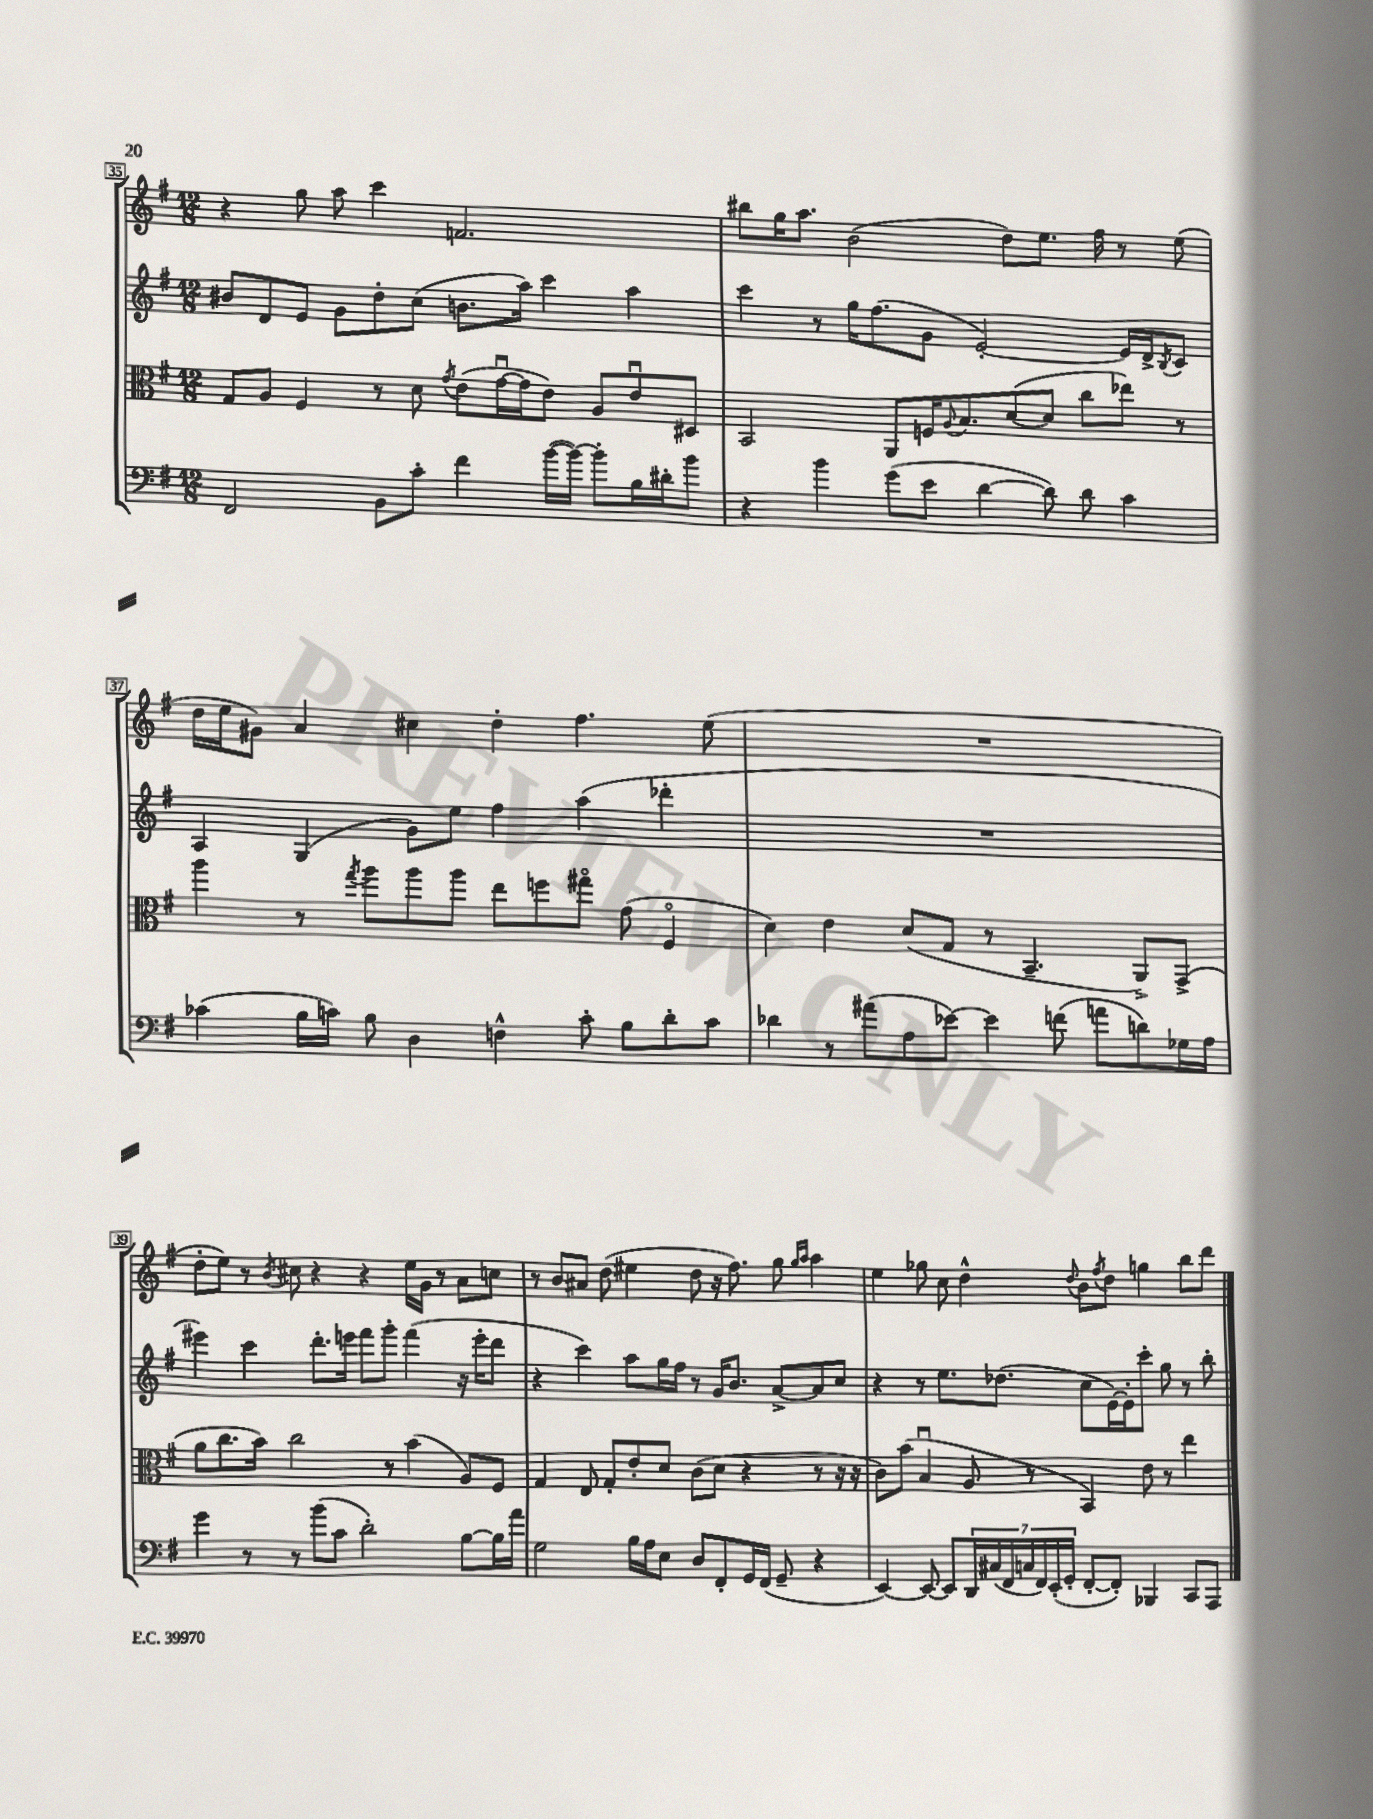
<<
\new StaffGroup <<
\new Staff = "s0" {
    \clef treble \key g \major \numericTimeSignature \time 12/8
    r4 g''8 a''8 c'''4 f'2. |
    bis''8 g''16 a''8. b'2( d''8) e''8. fis''16 r8 e''8( |
    d''16 e''16 gis'8) a'4 cis''4 d''4-. fis''4. e''8( |
    R1. |
    d''8-. e''8) r8 \acciaccatura { b'8 } cis''8 r4 r4 e''16 g'16 r8 a'8 c''8 |
    r8 b'8 ais'8 d''8( eis''4 d''8 r16 fis''8.) g''8 \grace { g''16 a''16 } a''4 |
    e''4 ges''8 c''8 d''4-^ \appoggiatura { d''8 } b'8 \acciaccatura { fis''8 } d''8 g''4 b''8 d'''8 \bar "|." |
}
\new Staff = "s1" {
    \clef treble \key g \major \numericTimeSignature \time 12/8
    bis'8 d'8 e'8 g'8 d''8-. c''8( b'8. a''16) c'''4 a''4 |
    c'''4 r8 g''16 fis''8.( g'8 e'2~-.) e'16 d'16-> \acciaccatura { b8 } c'8 |
    a4 g4( g'8) e''8 fis''4 a''4( des'''4-. |
    R1. |
    eis'''4) c'''4 d'''8.-. e'''16 fis'''8 g'''8-. fis'''4( r16 e'''16-. d'''8 |
    r4 c'''4) a''8 g''16 fis''16 r8 g'16 b'8. a'8~-> a'8 c''8 |
    r4 r8 e''8. des''8.( c''8 e'16~) e'16-. c'''8-. g''8 r8 b''8-. \bar "|." |
}
\new Staff = "s2" {
    \clef alto \key g \major \numericTimeSignature \time 12/8
    g8 a8 fis4 r8 d'8 \acciaccatura { g'8 } e'8( g'16~\downbow g'16 e'8) a8 e'8\downbow dis8 |
    b,2 a,8 f16 \appoggiatura { a8 } b8. d'8~( d'8 c''8 ees''8) r8 |
    a''4 r8 \acciaccatura { g''8 } a''8 a''8 a''8 e''8 f''8 gis''8\flageolet g'8( fis4\flageolet |
    d'4) e'4 d'8( g8 r8 b,4.-- a,8->) g,8->( |
    a'8 c''8. b'16) c''2 r8 b'4( a8) fis8 |
    g4 e8 g8-. e'8-. d'8 c'8( d'8 r4 r8 r16 r16 |
    c'8) b'8( b4\downbow a8 r8 b,4) e'8 r8 e''4 \bar "|." |
}
\new Staff = "s3" {
    \clef bass \key g \major \numericTimeSignature \time 12/8
    fis,2 b,8 c'8-. fis'4 b'16~( b'16~) b'8-. b16 dis'16-. b'8 |
    r4 b'4 g'8( e'8 d'4~ d'8) d'8 c'4 |
    ces'4( b16 c'16) b8 d4 f4-^ c'8-. b8 d'8-. c'8 |
    des'4 r8 ais'8( a8 ees'8~) ees'4 f'8( a'8 d'8) ges16 a16 |
    g'4 r8 r8 b'8( c'8 d'2-.) b8~ b16 a'16 |
    g2 b16 a16 e8 d8 fis,8-. g,16 fis,16( g,8-- r4 |
    e,4~) e,8~ e,8 \tuplet 7/4 { d,16 cis16( fis,16 c16 fis,16) e,16-.( g,16-. } fis,8~-. fis,8-.) bes,,4 c,8 a,,8 \bar "|." |
}
>>
>>
\layout { \context { \Score currentBarNumber = #35 \override BarNumber.stencil = #(make-stencil-boxer 0.1 0.3 ly:text-interface::print) } }
